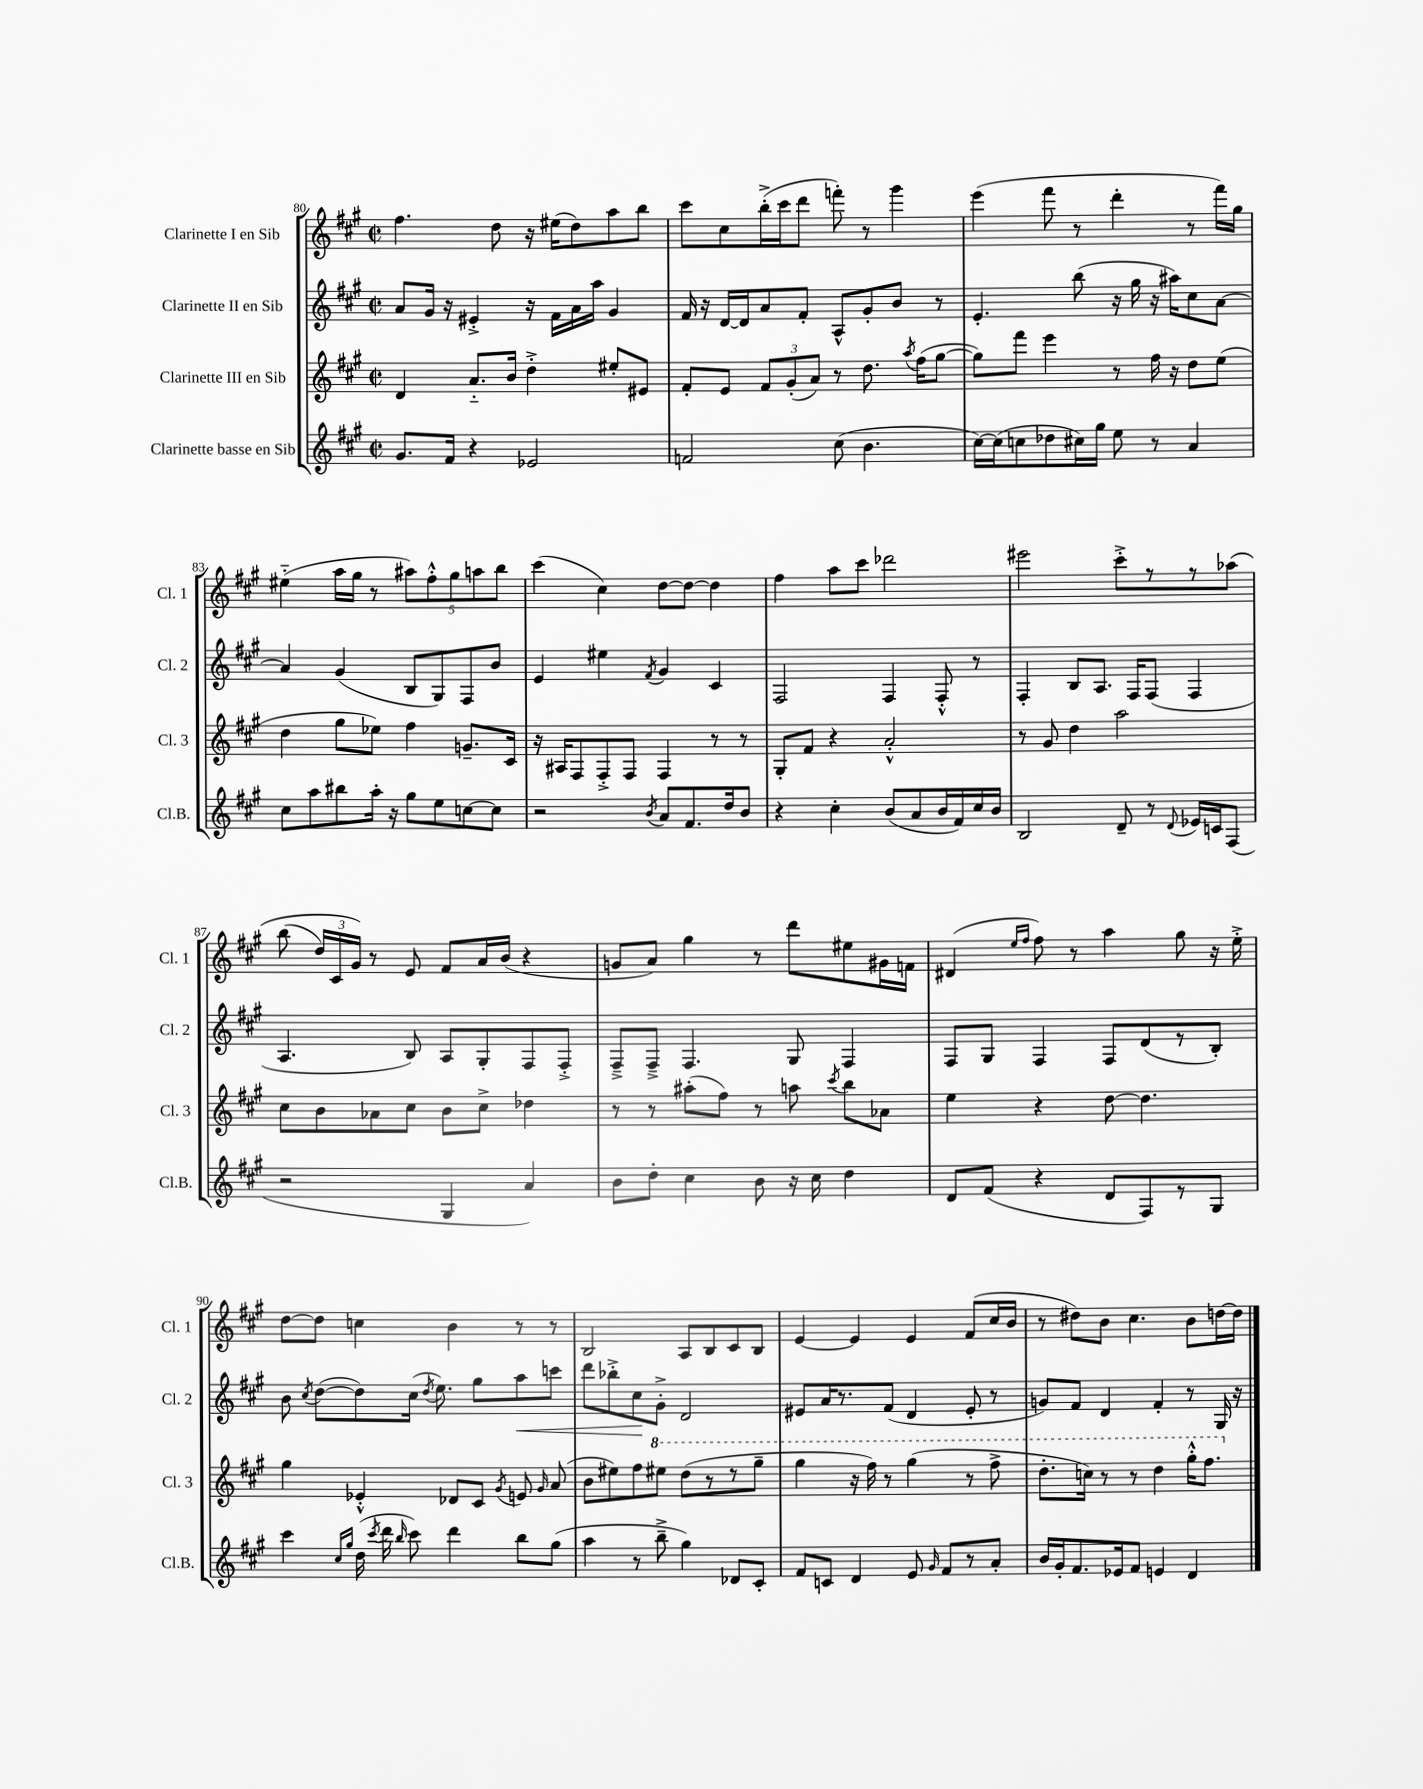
<<
\new StaffGroup <<
\new Staff = "s0" \with { instrumentName = "Clarinette I en Sib" shortInstrumentName = "Cl. 1" } {
    \clef treble \key a \major \defaultTimeSignature \time 2/2
    \autoBeamOff fis''4. d''8 r16 eis''16[( d''8) a''8 b''8] |
    cis'''8[ cis''8 b''16-.->( cis'''16 d'''8] f'''8-.) r8 gis'''4 |
    e'''4( fis'''8 r8 d'''4-. r8 fis'''16[) gis''16] |
    eis''4-_( a''16[ gis''16] r8 \tuplet 5/4 { ais''8[) fis''8-.-^ gis''8 a''8 b''8] } |
    cis'''4( cis''4) d''8[~ d''8]~ d''4 |
    fis''4 a''8[ cis'''8] des'''2 |
    eis'''2 cis'''8[-.-> r8 r8 aes''8]\( |
    b''8( \tuplet 3/2 { d''16[) cis'16 gis'16]\) } r8 e'8 fis'8[ a'16 b'16]( r4 |
    g'8[ a'8]) gis''4 r8 d'''8[ eis''8 gis'16 f'16] |
    dis'4( \grace { e''16[ fis''16] } fis''8) r8 a''4 gis''8 r16 e''16-.-> |
    d''8[~ d''8] c''4 b'4 r8 r8 |
    b2 a8[ b8 cis'8 b8] |
    e'4~ e'4 e'4 fis'8[( cis''16 b'16] |
    r8 dis''8[) b'8] cis''4. b'8[ d''16~ d''16] \bar "|." |
}
\new Staff = "s1" \with { instrumentName = "Clarinette II en Sib" shortInstrumentName = "Cl. 2" } {
    \clef treble \key a \major \defaultTimeSignature \time 2/2
    \autoBeamOff a'8[ gis'16] r16 eis'4-.-> r16 fis'16[ a'16 a''16] gis'4 |
    fis'16 r16 d'16[~ d'16 a'8 fis'8]-. a8[-^ gis'8-. b'8] r8 |
    e'4.-. b''8( r16 gis''16 r16 ais''16[) cis''8 a'8]~ |
    a'4 gis'4( b8[ gis8) fis8 b'8] |
    e'4 eis''4 \acciaccatura { fis'8 } gis'4 cis'4 |
    fis2 fis4 fis8-.-^ r8 |
    fis4-. b8[ a8.] fis16[ fis8]( fis4 |
    a4. b8) a8[ gis8-. fis8 fis8]-.-> |
    fis8[---> fis8]---> fis4. gis8 fis4 |
    fis8[ gis8] fis4 fis8[ d'8( r8 b8]-.) |
    b'8 \acciaccatura { cis''8 } d''8[~( d''8) cis''16]( \acciaccatura { d''8 } e''8.) gis''8[ a''8\< c'''8] |
    d'''8[ bes''8-.-> cis''8\! gis'8]-.-> d'2 |
    eis'8[ a'16 r8. fis'8]( d'4 eis'8-. r8 |
    g'8[) fis'8] d'4 fis'4-. r8 gis16 r16 \bar "|." |
}
\new Staff = "s2" \with { instrumentName = "Clarinette III en Sib" shortInstrumentName = "Cl. 3" } {
    \clef treble \key a \major \defaultTimeSignature \time 2/2
    \autoBeamOff d'4 a'8.[-_ b'16] d''4-.-> eis''8[-. eis'8] |
    fis'8[-. e'8] \tuplet 3/2 { fis'8[ gis'8-.( a'8]) } r8 d''8. \acciaccatura { a''8 } fis''16[( gis''8]~ |
    gis''8[) fis'''8] e'''4 r8 fis''16 r16 d''8[ e''8]( |
    d''4 gis''8[ ees''8]) fis''4 g'8.[-- cis'16] |
    r16 ais16[ fis8 fis8-.-> fis8] fis4 r8 r8 |
    gis8[-. fis'8] r4 a'2-.-^ |
    r8 gis'8 d''4 a''2 |
    cis''8[ b'8 aes'8 cis''8] b'8[ cis''8]-> des''4 |
    r8 r8 ais''8[-.( fis''8]) r8 a''8 \acciaccatura { cis'''8 } b''8[ aes'8] |
    e''4 r4 d''8~ d''4. |
    gis''4 ees'4-.-^ des'8[ cis'8] \acciaccatura { gis'8 } e'8 \grace { gis'16 } a'8( |
    b'8[ eis''8) fis''8 \ottava #1 eis'''8] d'''8[( r8 r8 gis'''8]-- |
    gis'''4 r16 fis'''16) r8 gis'''4( r8 fis'''8-> |
    d'''8.[-. c'''16]) r8 r8 d'''4 gis'''16[-.-^ fis'''8.] \ottava #0 \bar "|." |
}
\new Staff = "s3" \with { instrumentName = "Clarinette basse en Sib" shortInstrumentName = "Cl.B." } {
    \clef treble \key a \major \defaultTimeSignature \time 2/2
    \autoBeamOff gis'8.[ fis'16] r4 ees'2 |
    f'2 cis''8( b'4. |
    cis''16[~) cis''16( c''8 des''8 cis''16) gis''16] e''8 r8 a'4 |
    cis''8[ a''8 bis''8 a''16]-. r16 gis''8[ e''8 c''8~ c''8] |
    r2 \acciaccatura { b'8 } a'8[ fis'8. d''16 b'8] |
    r4 cis''4-. b'8[( a'8 b'16 fis'16) cis''16 b'16] |
    b2 d'8-- r8 \appoggiatura { d'8 } ees'16[ c'16 fis8]( |
    r2 gis4 a'4) |
    b'8[ d''8]-. cis''4 b'8 r16 cis''16 d''4 |
    d'8[ fis'8]( r4 d'8[ fis8) r8 gis8] |
    cis'''4 \grace { cis''16[ gis''16] } d''16( \acciaccatura { cis'''8 } d'''16 \grace { b''16 } cis'''8) d'''4 b''8[ gis''8]( |
    a''4 r8 b''8---> gis''4) des'8[ cis'8]-. |
    fis'8[ c'8] d'4 e'8 \grace { gis'16 } fis'8[ r8 a'8]-. |
    b'16[ gis'16-. fis'8. ees'16 fis'8] e'4 d'4 \bar "|." |
}
>>
>>
\layout { \context { \Score currentBarNumber = #80 } }
